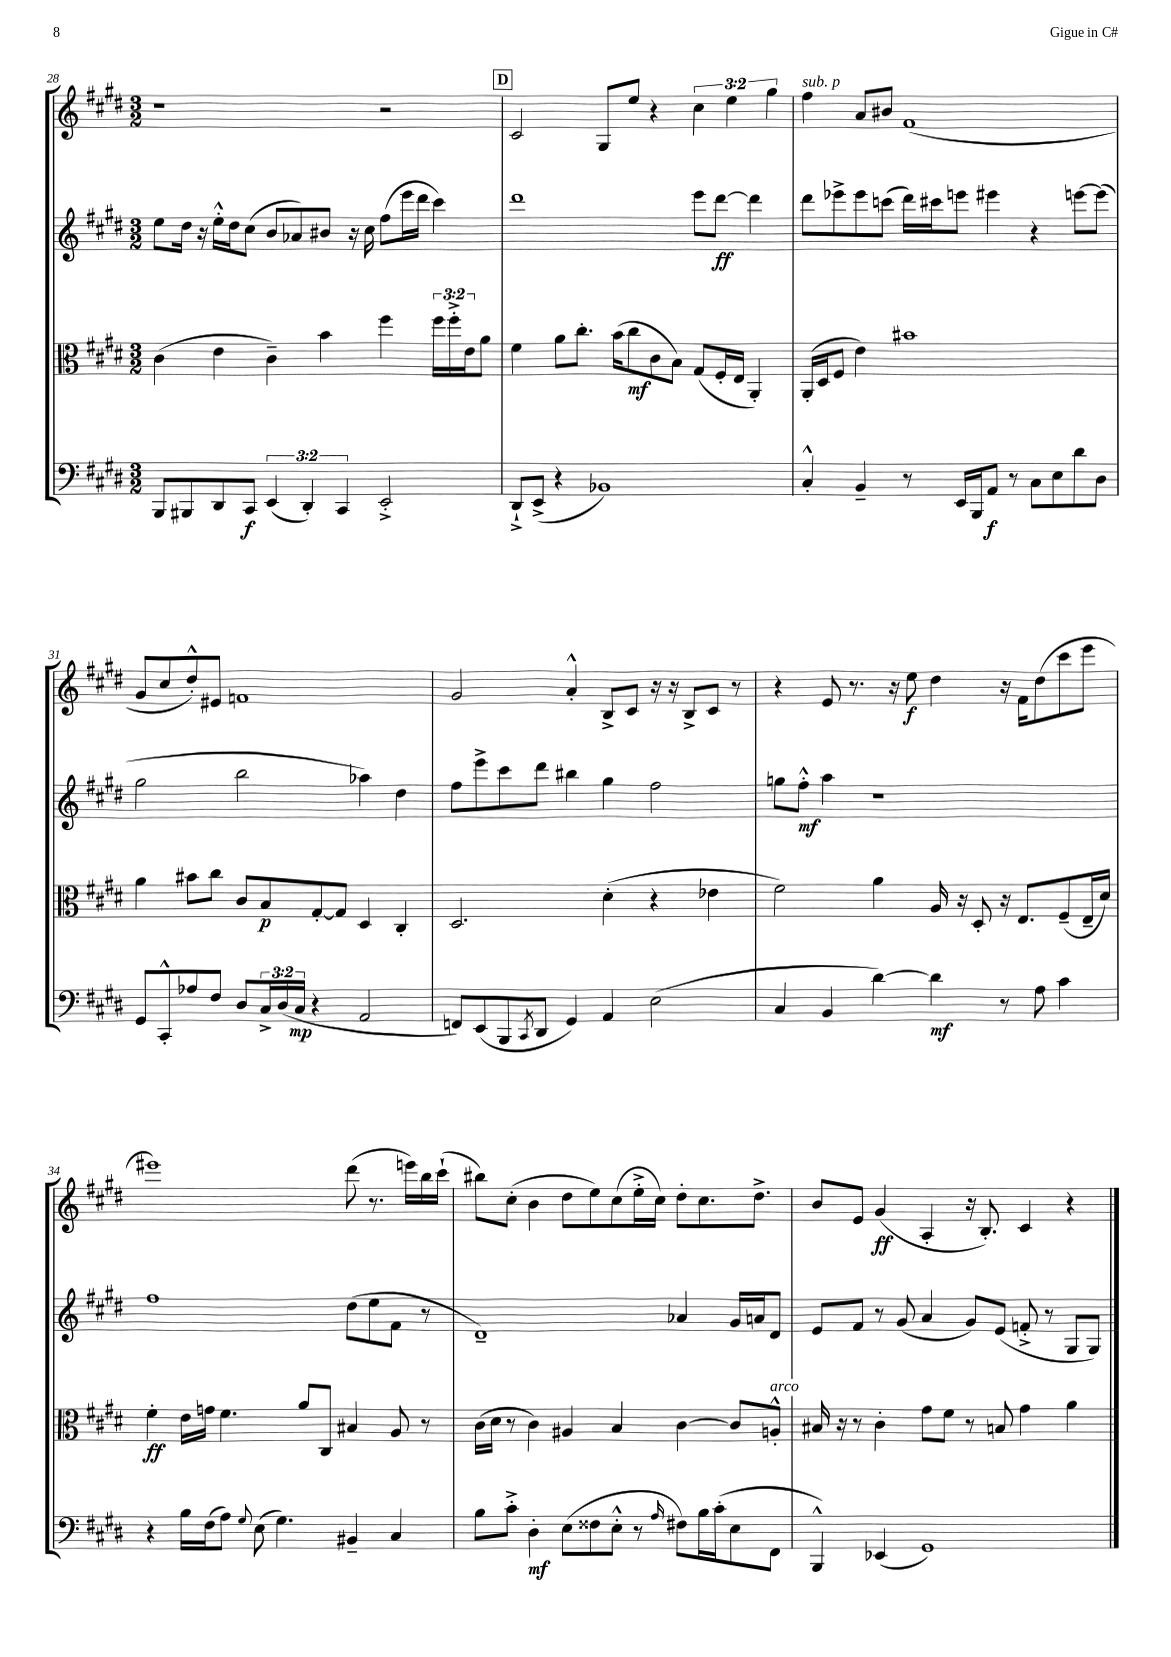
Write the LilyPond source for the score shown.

<<
\new StaffGroup <<
\new Staff = "s0" {
    \clef treble \key e \major \numericTimeSignature \time 3/2 \override Staff.TupletNumber.text = #tuplet-number::calc-fraction-text
    r1 r2 |
    \mark \markup { \box "D" } cis'2 gis8 e''8 r4 \tuplet 3/2 { cis''4 e''4 gis''4 } |
    fis''4^\markup { \italic "sub. p" } a'8 bis'8 fis'1( |
    gis'8 cis''8 dis''8-.-^) eis'8 f'1 |
    gis'2 a'4-.-^ b8-> cis'8 r16 r16 b8-> cis'8 r8 |
    r4 e'8 r8. r16 e''8\f dis''4 r16 fis'16 dis''8( cis'''8 e'''8 |
    eis'''1) dis'''8( r8. e'''16) b''16 cis'''16-!( |
    bis''8) cis''8-.( b'4 dis''8 e''8) cis''8( e''16-.-> cis''16) dis''8-. cis''8. dis''8.-> |
    b'8 e'8 gis'4\ff( a4-. r16 b8.-.) cis'4 r4 \bar "|." |
}
\new Staff = "s1" {
    \clef treble \key e \major \numericTimeSignature \time 3/2
    e''8 dis''16 r16 e''16-.-^ dis''16 cis''8( b'8 aes'8) bis'8 r16 cis''16 fis''8( e'''16 dis'''16 cis'''4) |
    \mark \markup { \box "D" } dis'''1 e'''8 dis'''8~\ff dis'''4 |
    dis'''8 ees'''8-> ees'''8 c'''8( dis'''16) cis'''16 e'''8 eis'''4 r4 e'''8~ e'''8( |
    gis''2 b''2 aes''4) dis''4 |
    fis''8 e'''8-> cis'''8 dis'''8 bis''4 gis''4 fis''2 |
    g''8 fis''8-.-^\mf a''4 r1 |
    fis''1 dis''8( e''8 fis'8 r8 |
    dis'1--) aes'4 gis'16 a'16 dis'8 |
    e'8 fis'8 r8 gis'8( a'4 gis'8) e'8( f'8-.-> r8 gis8 gis8) \bar "|." |
}
\new Staff = "s2" {
    \clef alto \key e \major \numericTimeSignature \time 3/2 \override Staff.TupletNumber.text = #tuplet-number::calc-fraction-text
    cis'4( e'4 cis'4--) b'4 fis''4 \tuplet 3/2 { fis''16 fis''16-.-> e'16 } a'8 |
    \mark \markup { \box "D" } fis'4 a'8 cis''8.-. b'16( cis''8\mf cis'8 b8) gis8( fis16-. e16 a,4-.) |
    a,16-.( dis16 fis8 e'4) bis'1 |
    a'4 bis'8 cis''8 cis'8 b8\p gis8~-. gis8 dis4 cis4-. |
    dis2. dis'4-.( r4 ees'4 |
    fis'2) a'4 a16 r16 dis8-. r16 e8. fis8--( e16-- dis'16) |
    fis'4-.\ff e'16 g'16 fis'4. a'8 cis8 bis4 a8 r8 |
    cis'16( dis'16 r8 cis'4) ais4 b4 cis'4~ cis'8 a8-.-^^\markup { \italic "arco" } |
    bis16 r16 r8 cis'4-. gis'8 fis'8 r8 b8 gis'4 a'4 \bar "|." |
}
\new Staff = "s3" {
    \clef bass \key e \major \numericTimeSignature \time 3/2 \override Staff.TupletNumber.text = #tuplet-number::calc-fraction-text
    b,,8 bis,,8 dis,8 cis,8\f \tuplet 3/2 { e,4( dis,4-.) cis,4 } e,2-.-> |
    \mark \markup { \box "D" } dis,8-!-> e,8->( r4 bes,1) |
    cis4-.-^ b,4-- r8 e,16 b,,16 a,8\f r8 cis8 e8 dis'8 dis8 |
    gis,8 cis,8-.-^ aes8 fis8 dis8 \tuplet 3/2 { cis16-> dis16( cis16\mp } r4 a,2 |
    f,8) e,8( b,,8 \acciaccatura { cis,8 } dis,8 gis,4) a,4 e2( |
    cis4 b,4 dis'4~) dis'4\mf r8 a8 cis'4 |
    r4 b16 fis16( a8) \appoggiatura { gis8 } e8( gis4.) bis,4-- cis4 |
    b8 cis'8-.-> dis4-.\mf e8( fisis8 e8-.-^ r8 \grace { a16 } fis8) b16 cis'16-.( e8 fis,8 |
    b,,4-^) ees,4( gis,1) \bar "|." |
}
>>
>>
\layout { \context { \Score currentBarNumber = #28 } }
